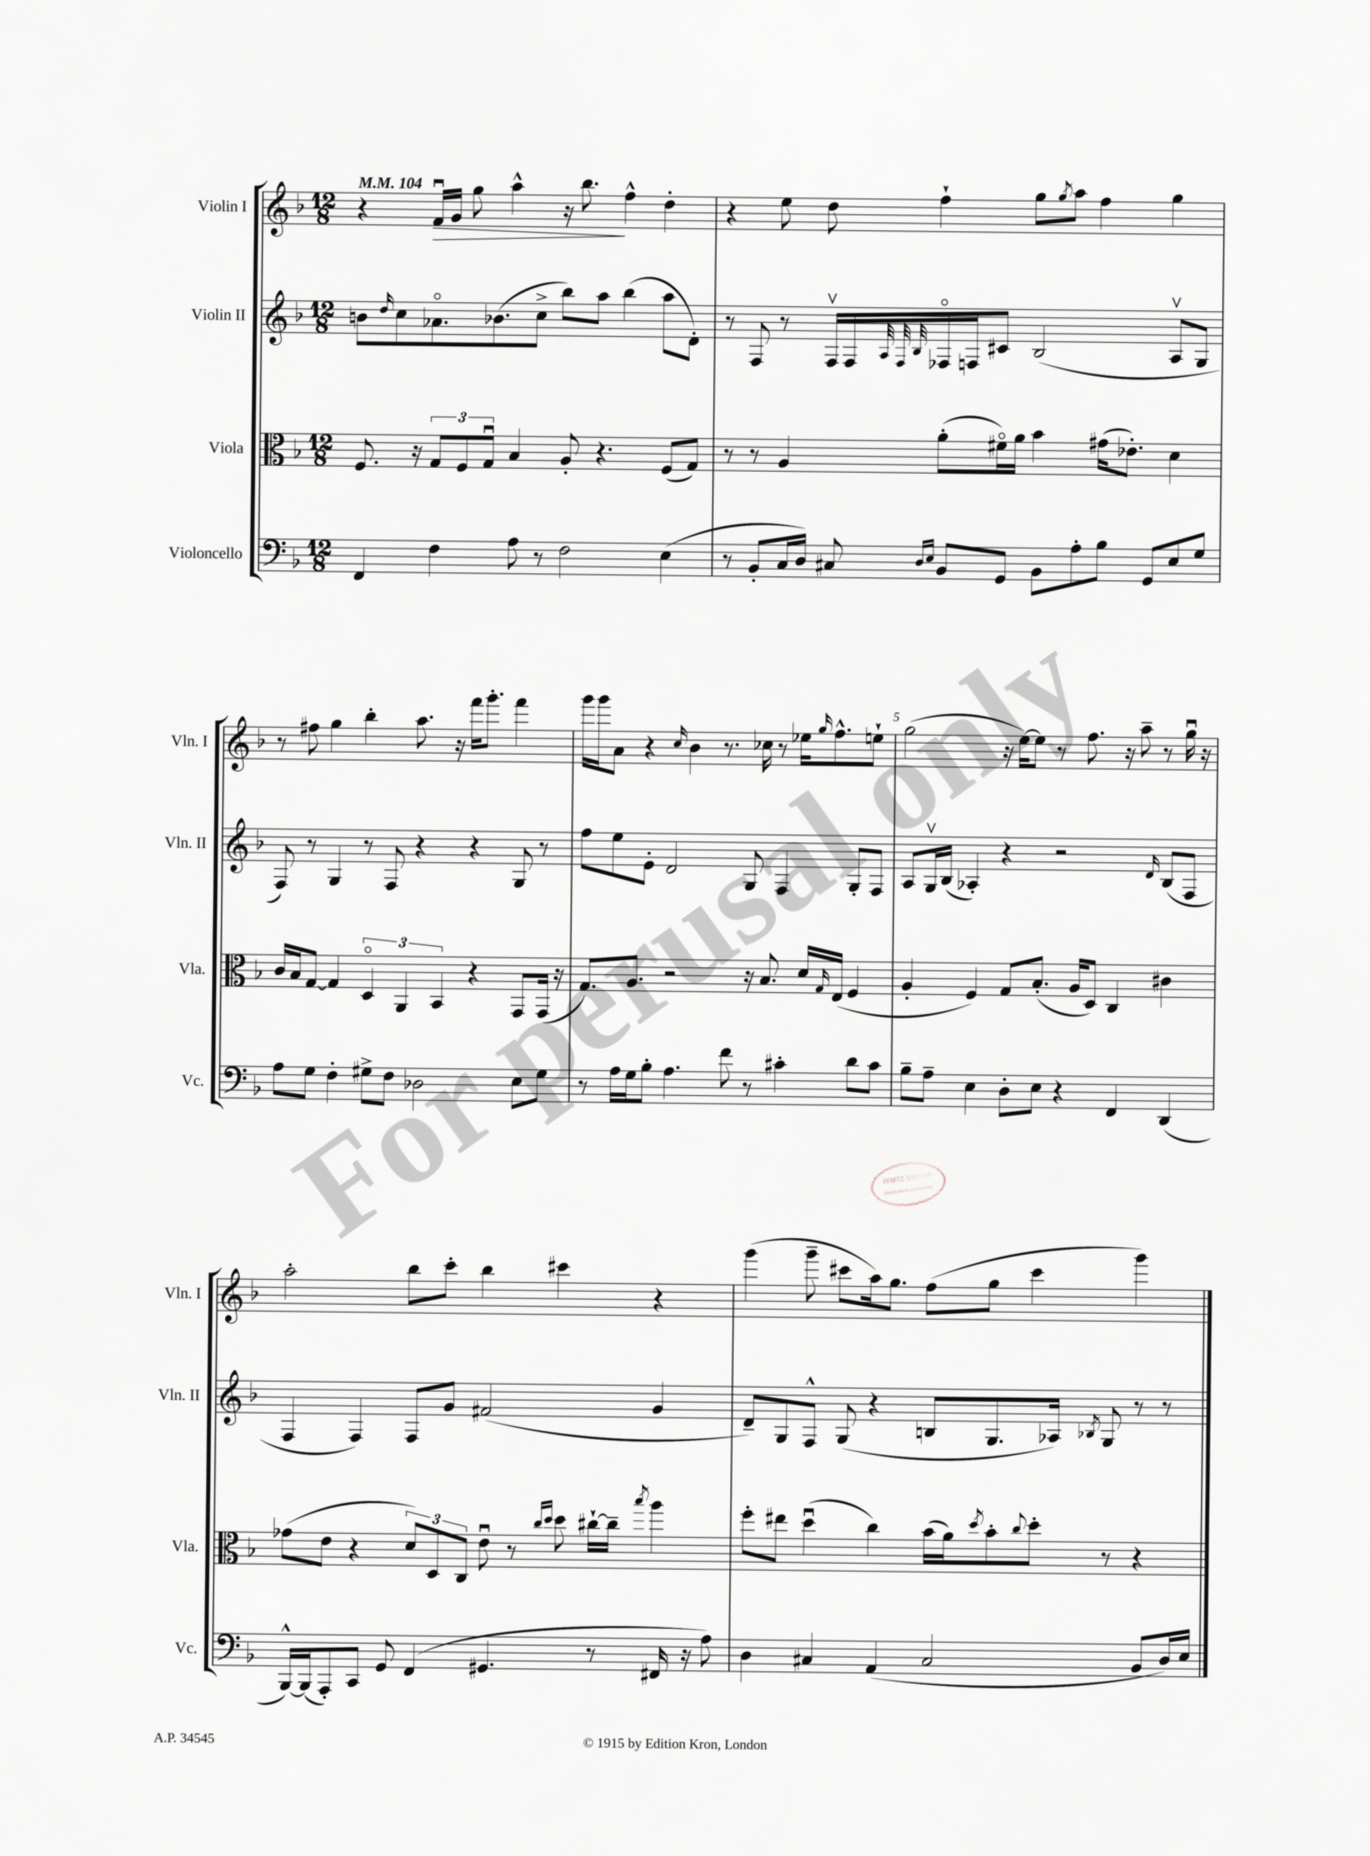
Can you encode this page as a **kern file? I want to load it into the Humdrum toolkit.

**kern	**kern	**kern	**kern	**dynam
*part4	*part3	*part2	*part1	*part1
*staff4	*staff3	*staff2	*staff1	*staff1
*I"Violoncello	*I"Viola	*I"Violin II	*I"Violin I	*
*I'Vc.	*I'Vla.	*I'Vln. II	*I'Vln. I	*
*clefF4	*clefC3	*clefG2	*clefG2	*
*k[b-]	*k[b-]	*k[b-]	*k[b-]	*
*M12/8	*M12/8	*M12/8	*M12/8	*
*MM104	*MM104	*MM104	*MM104	*
=1	=1	=1	=1	=1
4FF/	8.F/	8bn\L	4r	.
.	.	16qqdd/	.	.
.	.	8cc\	.	.
.	16r	.	.	.
!	!	!	!	!LO:HP:b
4F\	12G/L	8.a-X\	16fu/LL	>
.	.	.	16g/JJ	.
.	12F/	.	.	.
.	.	.	8gg\	.
.	12Gu/J	.	.	.
.	.	(8.b-X\	.	.
8A\	4B-/	.	4aa^^\	.
8r	.	8cc^\J	.	.
2F\	8A'/	8bb-\L)	16r	.
.	.	.	8.bb-\	.
.	4.r	8aa\J	.	.
.	.	(4bb-\	4ff^^\	]
(4E\	(8F/L	8aa\L	4dd'\	.
.	8G/J)	8d'\J)	.	.
=2	=2	=2	=2	=2
8r	8r	8r	4r	.
8BB-'/L	8r	8F/	.	.
16C/L	4A/	8r	8ee\	.
16D/JJ)	.	.	.	.
8C#X/	.	16Fv/LL	8dd\	.
.	.	16F/	.	.
.	.	32qqA/	.	.
16qqD/LL	.	32qqF/	.	.
16qqE/JJ	.	32qqB-/	.	.
8BB-/L	(8a'\L	16F-X/	4ff`\	.
.	.	16Fn/J	.	.
8GG/J	16f#X\L)	8c#X/J	.	.
.	16a\JJ	.	.	.
8BB-\L	4b-\	(2B-/	8gg\L	.
.	.	.	8qgg/	.
8A'\	.	.	8aa\J	.
8B-\J	(16g#X\KL	.	4ff\	.
.	8.e-X'\J)	.	.	.
8GG/L	.	.	.	.
8E/	4d\	8Av/L	4gg\	.
8G/J	.	8G/J	.	.
!!LO:LB:g=z
=3	=3	=3	=3	=3
8A\L	16c/LL	8F/)	8r	.
.	16B-/J	.	.	.
8G\J	[8G/J	8r	8ff#X\	.
4F'\	4G/]	4G/	4gg\	.
8G#X^\L	6D/	8r	4bb-'\	.
8F\J	.	8F/	.	.
.	6AA/	.	.	.
2D-X\	.	4r	8.aa\	.
.	6BB-/	.	.	.
.	.	.	16r	.
.	4r	4r	16fff\KL	.
.	.	.	8.ggg'\J	.
8E\L	8GG/L	8G/	4fff\	.
8G#\J	(16GG/Jk	8r	.	.
.	16r	.	.	.
=4	=4	=4	=4	=4
8r	8.G/L)	8ff\L	16ggg\LL	.
.	.	.	16ggg\J	.
16A\LL	.	8ee\	8a\J	.
16G\J	8.A/J	.	.	.
8B-'\J	.	8e'\J	4r	.
4.A\	2r	2d/	.	.
.	.	.	16qqcc/	.
.	.	.	4b-\	.
8f\	.	.	8.r	.
8r	16r	8G/	.	.
.	8.B-/	.	16cc-X\	.
4c#X'\	.	4F/	8r	.
.	16d/LL	.	16ee-X\KL	.
.	16qqG/	.	16qqgg/	.
.	(16E/JJ	.	8.ff^^\	.
8d\L	4F/	8G'/L	.	.
8c#\J	.	8F/J	8een`\J	.
=5	=5	=5	=5	=5
8B-~\L	4A'/	8A/L	(2gg\	.
8A~\J	.	16Gv/L	.	.
.	.	(16B-/JJ	.	.
4E\	4F/)	4A-X'/)	.	.
8D'\L	8G/L	4r	16r	.
.	.	.	[16ee\KL)	.
8E\J	(8.B-'/J	.	8ee\J]	.
4r	.	2r	8r	.
.	16A/KL	.	.	.
.	8D/J)	.	8.ff\	.
4FF/	4C/	.	.	.
.	.	.	16r	.
.	.	.	8aa~\	.
.	.	16qqd/	.	.
(4DD/	4c#X\	(8B-/L	8r	.
.	.	8F/J	16ggu\	.
.	.	.	16r	.
!!LO:LB:g=z
=6	=6	=6	=6	=6
[16BBB-^^/LL)	(8g-X\L	4F/	2aa'\	.
(16BBB-/J]	.	.	.	.
8AAA'/)	8e\J	.	.	.
8CC/J	4r	4F/)	.	.
8GG/	.	.	.	.
(4FF/	12d/L)	8F/L	8bb-\L	.
.	12D/	.	.	.
.	.	8g/J	8ccc'\J	.
.	12C/J	.	.	.
4.GG#X/	8eu\	(2f#X/	4bb-\	.
.	8r	.	.	.
.	16qqcc/LL	.	.	.
.	16qqdd/JJ	.	.	.
.	8dd\	.	4ccc#X\	.
8r	[16cc#X`\LL	.	.	.
.	16cc#~\JJ]	.	.	.
.	8qbb-/	.	.	.
16FF#X/	4aa\	4g/	4r	.
16r	.	.	.	.
8A\)	.	.	.	.
=7	=7	=7	=7	=7
4D\	8ff'\L	8d~/L)	(4ggg\	.
.	8ee#X\J	8G/	.	.
4C#X/	(4ddu\	8F^^/J	8ggg~\	.
.	.	(8G/	8ccc#X\L	.
(4AA/	4cc\)	4r	16aa\k)	.
.	.	.	8.gg\J	.
2C#/	(16b-\LL	8Bn/L	(8ff\L	.
.	16a\J)	.	.	.
.	8qdd/	.	.	.
.	8b-'\	8.G/	8gg\J	.
.	8qqcc/	.	.	.
.	8dd'\J	.	4ccc#\	.
.	.	16A-X/Jk)	.	.
.	.	8qB-X/	.	.
.	8r	8G/	.	.
8BB-/L	4r	8r	4ggg\)	.
16D/L)	.	8r	.	.
16E/JJ	.	.	.	.
==	==	==	==	==
*-	*-	*-	*-	*-
